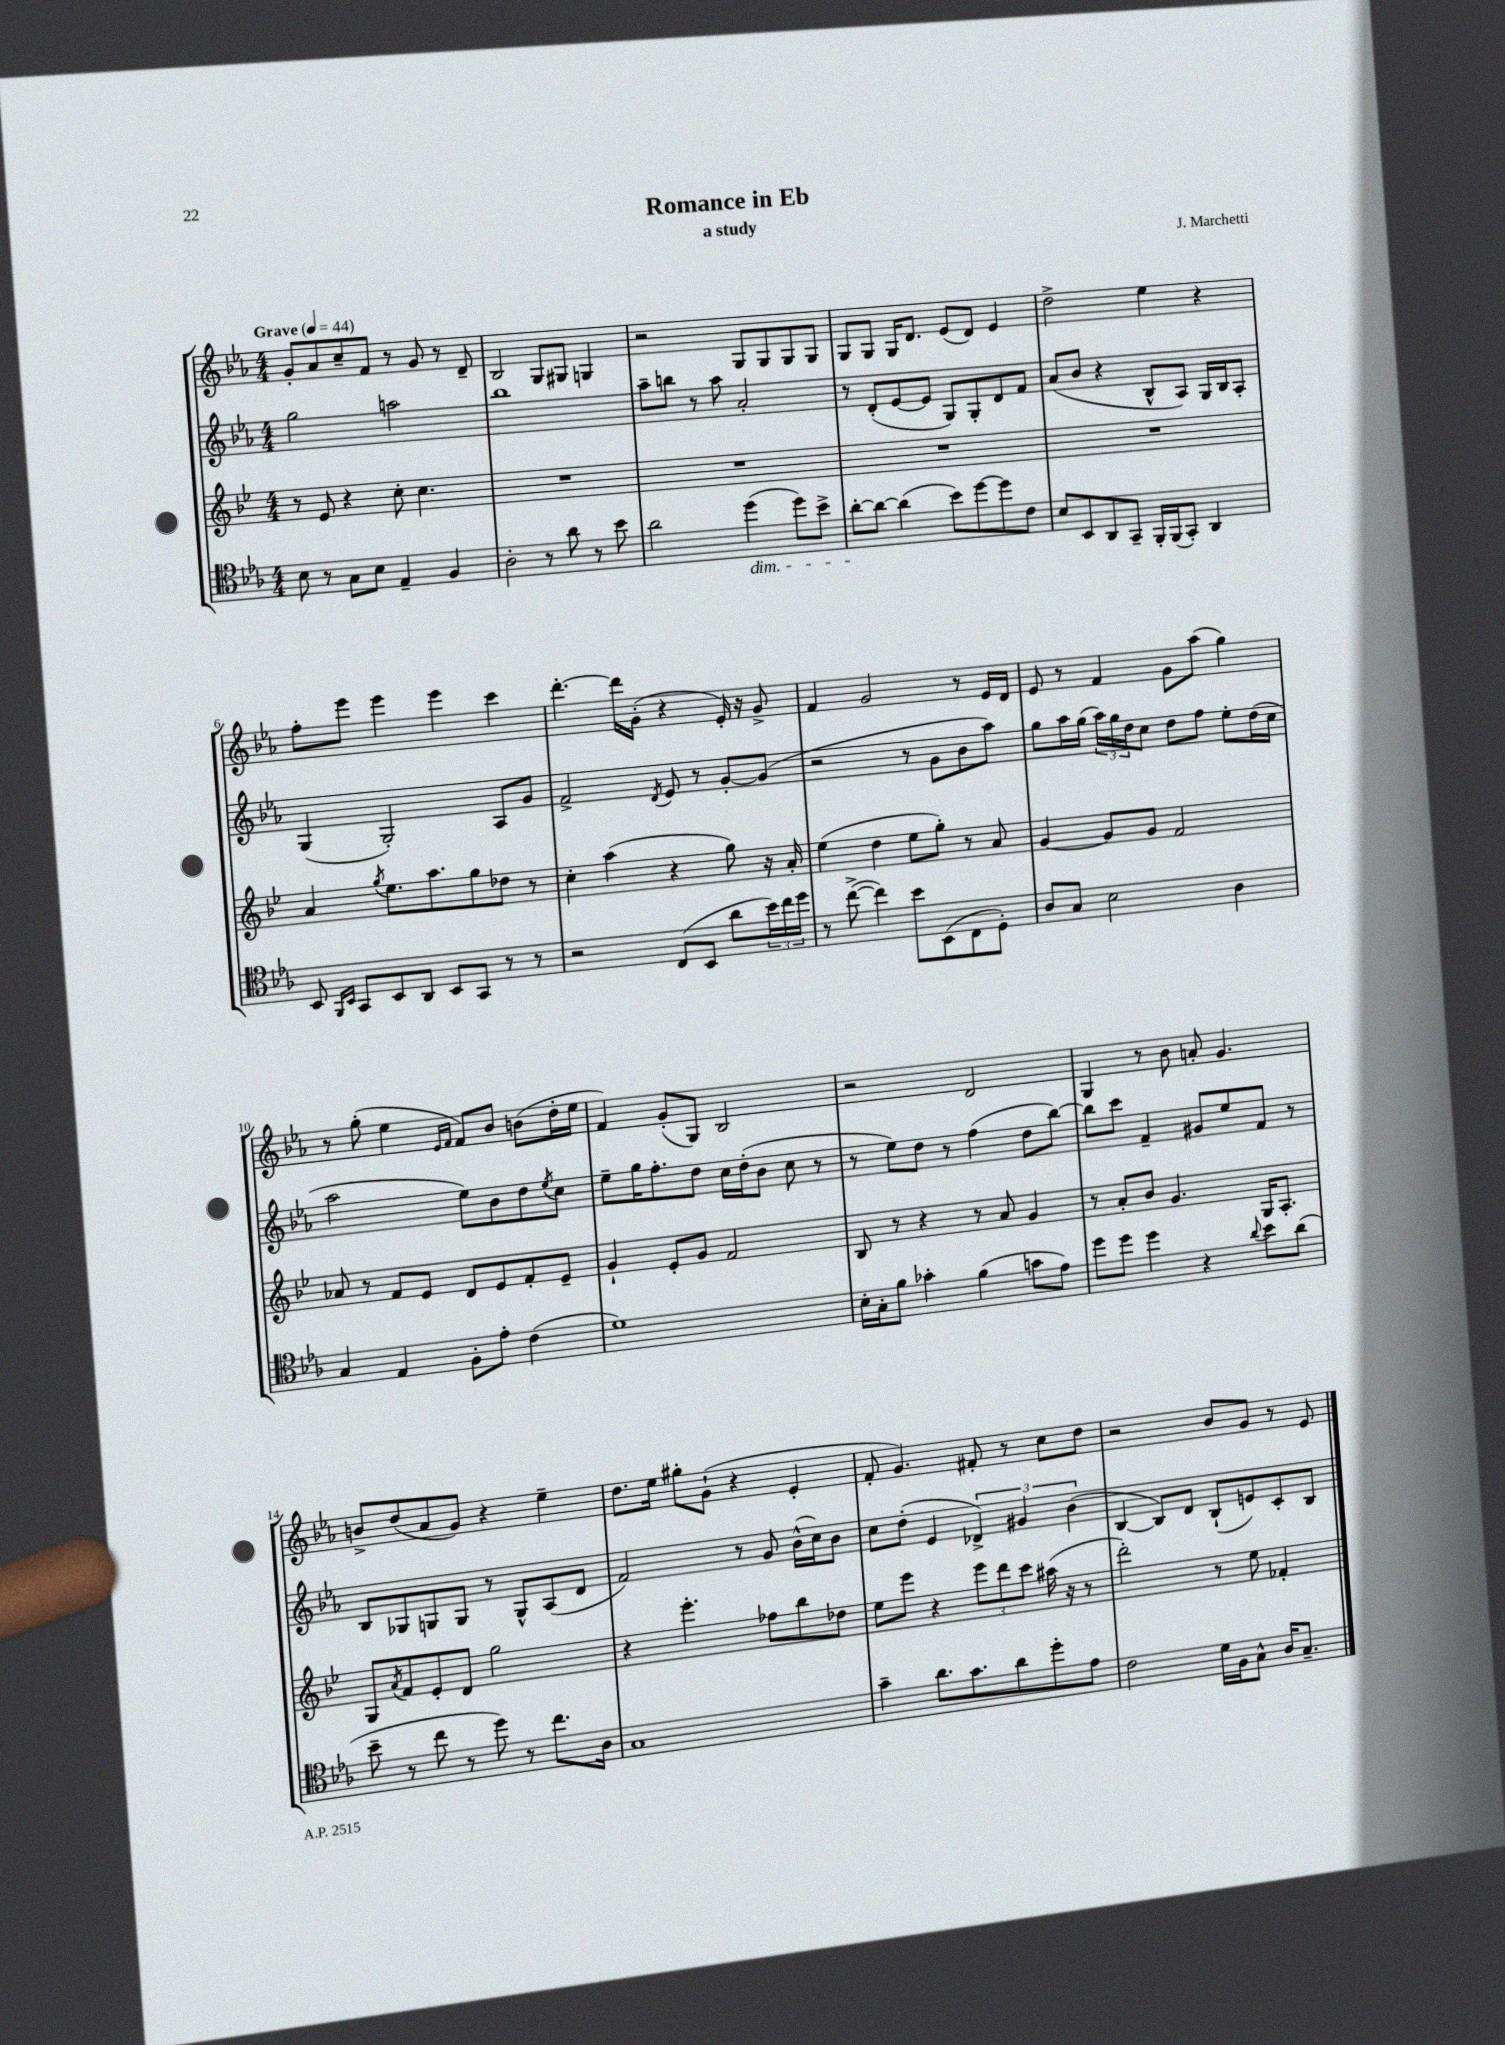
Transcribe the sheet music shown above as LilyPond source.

\header { title = "Romance in Eb" composer = "J. Marchetti" subtitle = "a study" }
<<
\new StaffGroup <<
\new Staff = "s0" {
    \clef treble \key ees \major \numericTimeSignature \time 4/4 \tempo "Grave" 4 = 44
    g'8-. aes'8 c''8-- f'8 r8 g'8 r8 d'8-- |
    bes2 g8 gis8 g4 |
    r2 g8 g8 g8 g8 |
    g8 g8 g16 d'8. ees'8( d'8) ees'4 |
    d''2-> ees''4 r4 |
    f''8-. ees'''8 ees'''4 ees'''4 c'''4 |
    d'''4.~-. d'''16 g'16-.( r4 ees'16-.) r16 g'8-> |
    f'4 g'2 r8 ees'16 d'16 |
    ees'8 r8 f'4 g'8 aes''8( g''4) |
    r8 g''8-.( ees''4 \grace { ees'16 f'16 } f'8) bes'8 b'8( d''16-. ees''16 |
    f'4) g'8-.( g8) bes2 |
    r2 d'2 |
    g4 r8 bes'8 a'8-. g'4. |
    b'8-> d''8( aes'8 g'8) r4 ees''4-- |
    d''8. ees''16 gis''8-. g'8-!( r4 ees'4-. |
    f'8-. g'4.) fis'8-. r8 c''8 d''8 |
    r2 bes'8 g'8 r8 ees'8 \bar "|." |
}
\new Staff = "s1" {
    \clef treble \key ees \major \numericTimeSignature \time 4/4
    g''2 a''2 |
    bes''1 |
    aes''8-- b''8 r8 aes''8 aes'2-. |
    r8 d'8-.( ees'8~ ees'8 g8) g8-. d'8 f'8 |
    aes'8( bes'8 r4 bes8-^ aes8) g16 bes16 aes8-. |
    g4( g2-.) aes8 g'8 |
    f'2-> \acciaccatura { d'8 } ees'8 r8 g'8~-. g'8( |
    r2 r8 g'8 bes'8 aes''8) |
    g''8 aes''16 g''16( \tuplet 3/2 { aes''16) g''16 d''16 } c''8 d''8 f''8 ees''8-. d''16( c''16 |
    aes''2 ees''8) bes'8 d''8 \acciaccatura { ees''8 } c''8 |
    ees''8-- g''16 f''8.-. d''8 c''16 d''16-.( bes'8 c''8 r8 |
    r8 ees''8) d''8 r8 f''4( d''8 bes''8~) |
    bes''8 c'''8 f'4-- gis'8 ees''8 f'8 r8 |
    bes8 ges8 g8 g8 r8 g8-^ aes8( d'8 |
    f'2) r8 g'8 bes'16-^( c''16) bes'8 |
    c''8 d''8-.( ees'4 \tuplet 3/2 { des'4->) gis'4 bes'4( } |
    bes4~ bes8) d'8 bes8-!( e'8) c'8-. bes8 \bar "|." |
}
\new Staff = "s2" {
    \clef treble \key bes \major \numericTimeSignature \time 4/4
    r8 ees'8 r4 c''8-. c''4. |
    R1 |
    R1 |
    R1 |
    R1 |
    a'4 \acciaccatura { g''8 } ees''8. a''8. g''8 des''8 r8 |
    c''4-. a''4( r4 g''8) r16 a'16-. |
    ees''4( d''4 ees''8 g''8-.) r8 a'8 |
    g'4~ g'8 g'8 f'2 |
    aes'8 r8 f'8 ees'8 d'8 ees'8 f'8-. ees'8-- |
    g'4-! ees'8-. g'8 f'2 |
    bes8 r8 r4 r8 a'8 g'4 |
    r8 a'8-. bes'8 g'4. g16 a8.-. |
    g8 \acciaccatura { a'8 } f'8 ees'8-. d'8 g''2 |
    r4 ees'''4.-. fes''8 bes''8 des''8 |
    ees''8 ees'''8 r4 \tuplet 3/2 { ees'''8 d'''8 c'''8 } ais''16( r16 r8 |
    d'''2-.) r8 ees''8 fes'4-. \bar "|." |
}
\new Staff = "s3" {
    \clef tenor \key ees \major \numericTimeSignature \time 4/4
    bes8 r8 g8 bes8 ees4-- f4 |
    aes2-. r8 aes'8 r8 bes'8 |
    aes'2 d''4\dim( d''8) bes'8-> |
    aes'8~-.\! aes'8~ aes'4( bes'8) d''8~ d''8 c'8 |
    bes8 bes,8 aes,8 g,8-- f,16-. f,16( g,8-.) aes,4 |
    bes,8 \grace { f,16 bes,16 } g,8 bes,8 aes,8 bes,8 g,8 r8 r8 |
    r2 c8( bes,8 aes'8 \tuplet 3/2 { bes'16) c''16 d''16 } |
    r8 c''8~->( c''4) bes'8 bes,8( c8 d8-.) |
    aes8 g8 bes2 aes4 |
    g4 ees4 f8-. ees'8-. c'4( |
    d'1) |
    bes16-. g16-. f'8 ges'4-. f'4( g'8 ees'8) |
    d''8 d''8 d''4 r4 \appoggiatura { aes'8 } bes'8 aes'8( |
    bes'8-- r8 c''8 r8 d''8) r8 c''8. aes16 |
    g1 |
    g'4-- aes'8. g'8. aes'8 d''8-. ees'8 |
    c'2 d'16 f16 g8-^ aes16 g8.-- \bar "|." |
}
>>
>>
